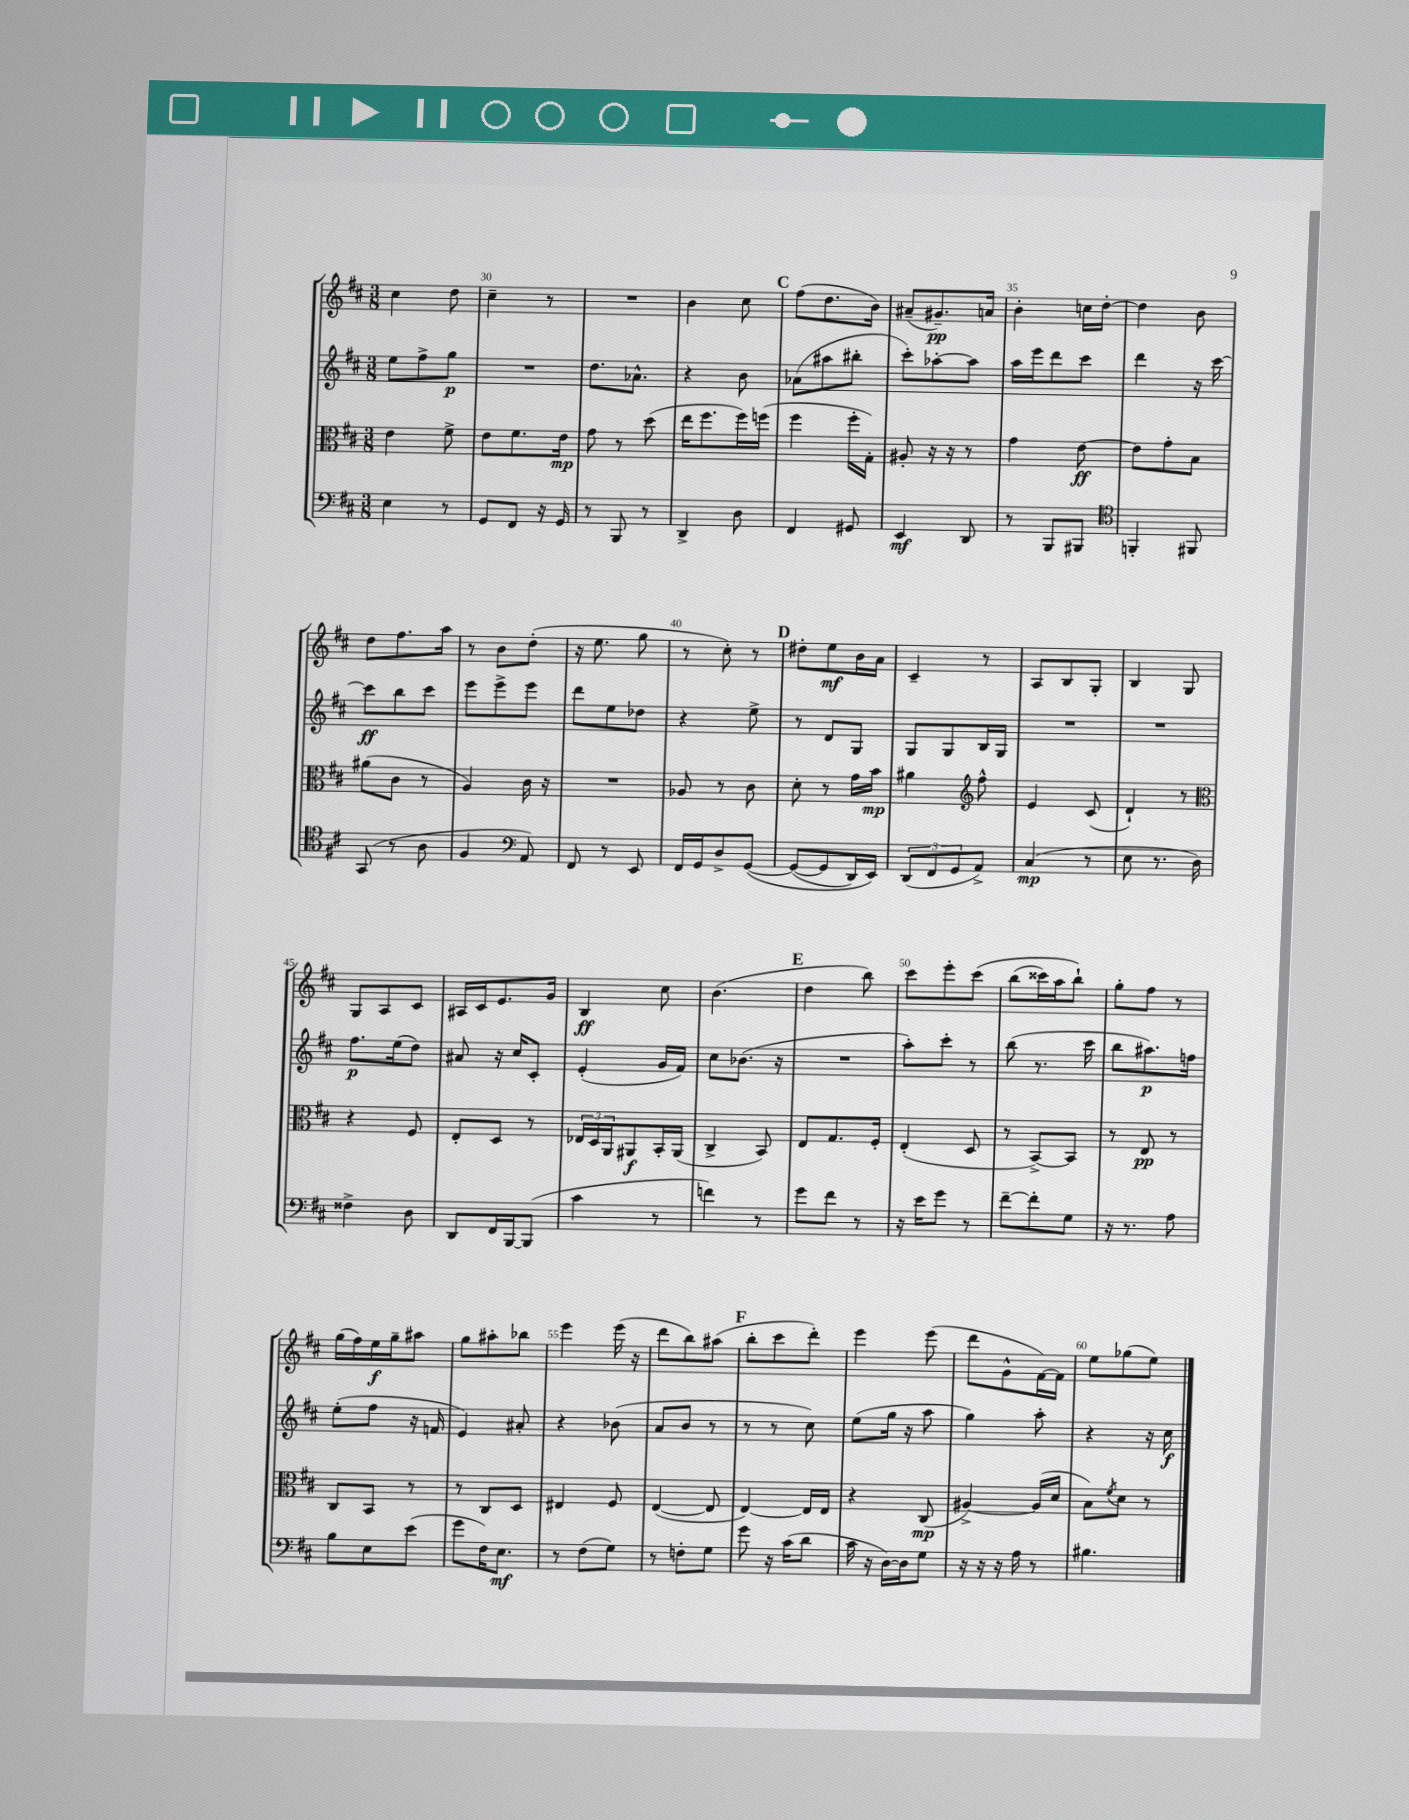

**kern	**kern	**kern	**kern
*staff4	*staff3	*staff2	*staff1
*clefF4	*clefC3	*clefG2	*clefG2
*k[f#c#]	*k[f#c#]	*k[f#c#]	*k[f#c#]
*M3/8	*M3/8	*M3/8	*M3/8
4E\	4e\	8ee\L	4cc#\
.	.	8ff#^\	.
8r	8f#^\	8gg\J	8dd\
=	=	=	=
8GG/L	8e\L	4.r	4cc#~\
8FF#/J	8.f#\	.	.
16r	.	.	8r
16GG/	16e\Jk	.	.
=	=	=	=
8r	8g\	8.dd\L	4.r
8BBB/	8r	.	.
.	.	8.a-^^\J	.
8r	(8dd\	.	.
=	=	=	=
4DD^/	16ee\LK	4r	4b\
.	8.ff#\	.	.
8D\	16ff#\L)	8b\	8cc#\
.	(16ff\JJ	.	.
=	=	=	=
4FF#/	4ff#\	(8a-\L	(8ff#\L
.	.	8aa#\	8.dd\
8GG#/	16ff#'\LL	8bb#'\J	.
.	16G'\JJ)	.	16b\Jk)
=	=	=	=
4EE/	8A#'/	8ccc#'\L)	(8a#~/L
.	16r	[8aa-'\	8.g#~/)
.	16r	.	.
8DD/	8r	8aa-\]J	.
.	.	.	16a/Jk
=	=	=	=
8r	4g\	16aa\LL	4b'\
.	.	16eee\J	.
8BBB/L	.	8ddd\	.
8BBB#/J	[8e\	8ccc#\J	16cc\LL
.	.	.	[16dd'\JJ
=	=	=	=
*clefC4	*	*	*
4FF'/	8e\]L	4ddd\	4dd\]
.	8g'\	.	.
8FF#/	8B\J	16r	8b\
.	.	[16ccc#\	.
=	=	=	=
(8GG/	(8a#\L	8ccc#\]L	8dd\L
8r	8c#\J	8bb\	8.ff#\
8A\	8r	8ccc#\J	.
.	.	.	16aa\Jk
=	=	=	=
4F#/	4A/)	8eee\L	8r
.	.	8eee^\	8b\L
*clefF4	*	*	*
8AA/)	16c#\	8eee\J	(8dd'\J
.	16r	.	.
=	=	=	=
8FF#/	4.r	8ddd\L	16r
.	.	.	8.ee\
8r	.	8ee\	.
8EE/	.	8dd-\J	8gg\
=	=	=	=
16FF#/LL	8A-/	4r	8r
16GG/J	.	.	.
8D^/	8r	.	8cc#'\)
&([8GG/J	8c#\	8ee^\	8r
=	=	=	=
(8GG/_L	8d'\	8r	8dd#'\L
8GG/]	8r	8d/L	8ee\
16DD/L)	16g\LL	8G/J	16b\L
16EE/JJ&)	16b\JJ	.	16a\JJ
=	=	=	=
(12DD/L	4a#\	8G/L	4c#~/
12FF#/	.	.	.
.	.	8G/	.
12GG/	.	.	.
*	*clefG2	*	*
8AA^/J)	8ff#^^\	16B/L	8r
.	.	16G/JJ	.
=	=	=	=
(4C#/	4e/	4.r	8A/L
.	.	.	8B/
8r	(8c#/	.	8G'/J
=	=	=	=
8E\	4d`/)	4.r	4B/
8.r	.	.	.
.	8r	.	8G/
16D\)	.	.	.
=	=	=	=
*	*clefC3	*	*
4F##^\	4r	8.ff#\L	8G/L
.	.	.	8A/
.	.	(16ee\k	.
8D\	8F#/	8dd\J)	8c#/J
=	=	=	=
8DD/L	8E'/L	8a#/	16A#/LL
.	.	.	16c#/J
16FF#/L	8D/J	16r	8.e/
[16BBB/J	.	16cc#/LK	.
(8BBB/]J	8r	8c#'/J	.
.	.	.	16g/Jk
=	=	=	=
4c#\	24E-/LL	(4e'/	4B/
.	24D/	.	.
.	24AA/J	.	.
.	8AA#/	.	.
8r	16BB'/L	16g/LL	8cc#\
.	(16AA#/JJ	16f#/JJ)	.
=	=	=	=
4f\)	4C#^/	8cc#\L	(4.b\
.	.	(8.b-\J	.
8r	8BB/)	.	.
.	.	16r	.
=	=	=	=
8g\L	8E/L	4.r	4dd\
8f#\J	8.G/	.	.
8r	.	.	8bb\)
.	16F#'/Jk	.	.
=	=	=	=
16r	(4E'/	8aa'\L)	8ccc#\L
16e\LK	.	.	.
8g\J	.	8ccc#'\J	8eee'\
8r	8D/	8r	&(8ccc#\J
=	=	=	=
[8f#~\L	8r	(8bb\	(8bb\L
8f#'\]	[8BB^/L)	8.r	16ccc##\L)
.	.	.	16aa\J
8G\J	8BB/]J	.	8bb`\J&)
.	.	16ccc#\	.
=	=	=	=
16r	8r	8bb\L	8gg'\L
8.r	.	.	.
.	8E/	8.aa#\)	8ff#\J
8A\	8r	.	8r
.	.	16ff\Jk	.
=	=	=	=
8B\L	8C#/L	(8ee'\L	(16gg\LL
.	.	.	16ff#\)
8E\	8BB/J	8ff#\J	16ee\
.	.	.	16gg~\J
(8e\J	8r	16r	8aa#\J
.	.	16f/	.
=	=	=	=
8g\L	8r	4e/)	8gg\L
16F#\K)	8C#/L	.	8aa#'\
8.E\J	.	.	.
.	8D/J	8a#'/	8bb-\J
=	=	=	=
8r	4E#/	4r	4eee\
(8F#\L	.	.	.
8G\J)	8F#/	(8b-\	(16eee\
.	.	.	16r
=	=	=	=
8r	([4E/	8a/L	8ddd\L
8F'\L	.	8b/J	8bb\)
8G\J	8E/]	8r	(8aa#\J
=	=	=	=
8g\	[4E/)	8r	8bb'\L
16r	.	8r	8ccc#\
(16c#\LK	.	.	.
8d\J	16E/]LL	8cc#\)	8ddd'\J)
.	16E/JJ	.	.
=	=	=	=
16c#\	4r	(8ee\L	4eee\
16r	.	.	.
[16D\LL)	.	16gg\Jk	.
16D\]J	.	16r	.
8G\J	(8C#/	8aa\	(8eee\
=	=	=	=
16r	[4A#^/)	4gg\)	8ddd\L
16r	.	.	.
16r	.	.	8g^^\
16A\	.	.	.
8r	(16A#/]LL	8aa'\	[16f#\L)
.	16d/JJ	.	16f#\]JJ
=	=	=	=
4.B#\	8B\L)	4r	8ee\L
.	8qf#/	.	.
.	8d\J	.	(8gg-\
.	8r	16r	8ee\J)
.	.	16cc#\	.
==	==	==	==
*-	*-	*-	*-
